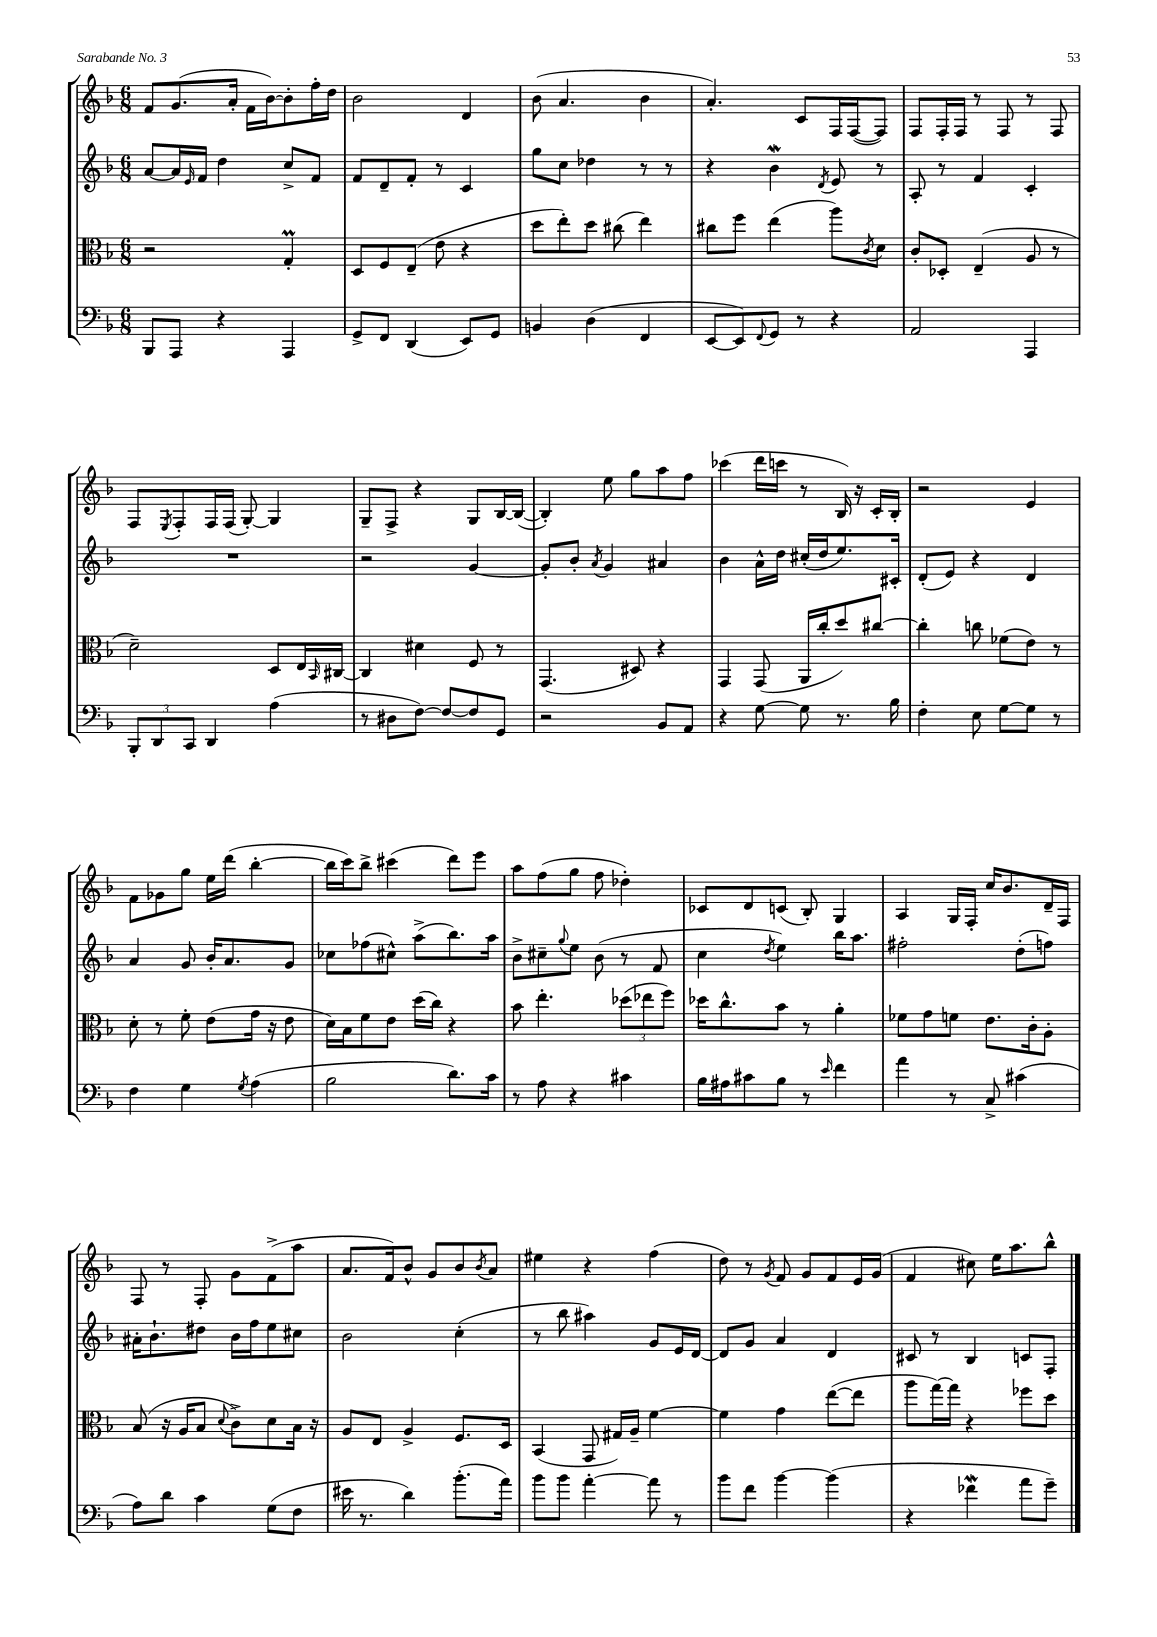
<<
\new StaffGroup <<
\new Staff = "s0" {
    \clef treble \key f \major \numericTimeSignature \time 6/8
    f'8 g'8.( a'16-. f'16 bes'16~) bes'8-. f''16-. d''16 |
    bes'2 d'4 |
    bes'8( a'4. bes'4 |
    a'4.-.) c'8 f16 f16~( f8) |
    f8 f16-. f16 r8 f8 r8 f8 |
    f8 \acciaccatura { e8 } f8-. f16 f16( g8~-.) g4 |
    g8-- f8-> r4 g8 bes16~ bes16~( |
    bes4-.) e''8 g''8 a''8 f''8 |
    ces'''4( d'''16 c'''16 r8 bes16) r16 c'16-. bes16-. |
    r2 e'4 |
    f'8 ges'8 g''8 e''16 d'''16( bes''4~-. |
    bes''16 c'''16) bes''8-> cis'''4( d'''8) e'''8 |
    a''8 f''8( g''8 f''8 des''4-.) |
    ces'8 d'8 c'8( bes8-.) g4 |
    a4 g16 f16-. c''16 bes'8. d'16-- f16 |
    f8 r8 f8-. g'8 f'8->( a''8 |
    a'8. f'16) bes'8-^ g'8 bes'8 \acciaccatura { bes'8 } a'8 |
    eis''4 r4 f''4( |
    d''8) r8 \acciaccatura { g'8 } f'8 g'8 f'8 e'16 g'16( |
    f'4 cis''8) e''16 a''8. bes''8-^ \bar "|." |
}
\new Staff = "s1" {
    \clef treble \key f \major \numericTimeSignature \time 6/8
    a'8~ a'16 \grace { e'16 } f'16 d''4 c''8-> f'8 |
    f'8 d'8-- f'8-. r8 c'4 |
    g''8 c''8 des''4 r8 r8 |
    r4 bes'4\mordent \acciaccatura { d'8 } e'8 r8 |
    a8-. r8 f'4 c'4-. |
    R2. |
    r2 g'4~ |
    g'8-. bes'8-. \acciaccatura { a'8 } g'4 ais'4 |
    bes'4 a'16-^ d''16 cis''16-.( d''16 e''8.) cis'16-. |
    d'8-.( e'8) r4 d'4 |
    a'4 g'8 bes'16-. a'8. g'8 |
    ces''8 fes''8( cis''8-^) a''8->( bes''8.) a''16 |
    bes'8-> cis''8-- \appoggiatura { g''8 } e''8 bes'8( r8 f'8 |
    c''4 \acciaccatura { d''8 } e''4) bes''16 a''8. |
    fis''2-. d''8-.( f''8) |
    ais'16-. bes'8.-! dis''8 bes'16 f''16 e''8 cis''8 |
    bes'2 c''4-.( |
    r8 bes''8 ais''4) g'8 e'16 d'16~ |
    d'8 g'8 a'4 d'4 |
    cis'8 r8 bes4 c'8 f8-. \bar "|." |
}
\new Staff = "s2" {
    \clef alto \key f \major \numericTimeSignature \time 6/8
    r2 g4-.\prall |
    d8 f8 e8--( e'8 r4 |
    d''8 e''8-.) d''8 cis''8( e''4) |
    cis''8 f''8 e''4( a''8) \acciaccatura { c'8 } d'8 |
    c'8-. des8-. e4--( a8 r8 |
    d'2--) d8 e16 \grace { bes,16 } cis16~ |
    cis4 dis'4 f8 r8 |
    g,4.( dis8) r4 |
    g,4 g,8( a,16 c''16-. d''8) cis''8~ |
    cis''4-. c''8 fes'8( e'8) r8 |
    d'8-. r8 f'8-. e'8( g'16 r16 e'8 |
    d'16) bes16 f'8 e'8 d''16( c''16) r4 |
    bes'8 e''4.-. \tuplet 3/2 { des''8( ees''8 f''8) } |
    des''16 c''8.-^ bes'8 r8 a'4-. |
    fes'8 g'8 f'8 e'8. c'16-. a8-. |
    bes8( r16 a16 bes8 \appoggiatura { d'8 } c'8->) d'8 bes16 r16 |
    a8 e8 a4-> f8. d16 |
    bes,4( g,8 gis16) a16-- f'4~ |
    f'4 g'4 e''8~( e''8 |
    a''8 g''16~) g''16 r4 fes''8 d''8 \bar "|." |
}
\new Staff = "s3" {
    \clef bass \key f \major \numericTimeSignature \time 6/8
    bes,,8 a,,8 r4 a,,4 |
    g,8-> f,8 d,4( e,8) g,8 |
    b,4 d4( f,4 |
    e,8~ e,8) \appoggiatura { f,8 } g,8 r8 r4 |
    a,2 a,,4 |
    \tuplet 3/2 { bes,,8-. d,8 c,8 } d,4 a4( |
    r8 dis8 f8~) f8~ f8 g,8 |
    r2 bes,8 a,8 |
    r4 g8~ g8 r8. bes16 |
    f4-. e8 g8~ g8 r8 |
    f4 g4 \acciaccatura { g8 } a4( |
    bes2 d'8.) c'16 |
    r8 a8 r4 cis'4 |
    bes16 ais16 cis'8 bes8 r8 \grace { e'16 } f'4 |
    a'4 r8 c8-> cis'4( |
    a8) d'8 c'4 g8( f8 |
    eis'16 r8. d'4) bes'8.-.( a'16) |
    bes'8 bes'8 a'4~-. a'8 r8 |
    bes'8 f'8 bes'4~ bes'4( |
    r4 fes'4\mordent a'8 g'8--) \bar "|." |
}
>>
>>
\layout { \context { \Score \remove "Bar_number_engraver" } }
